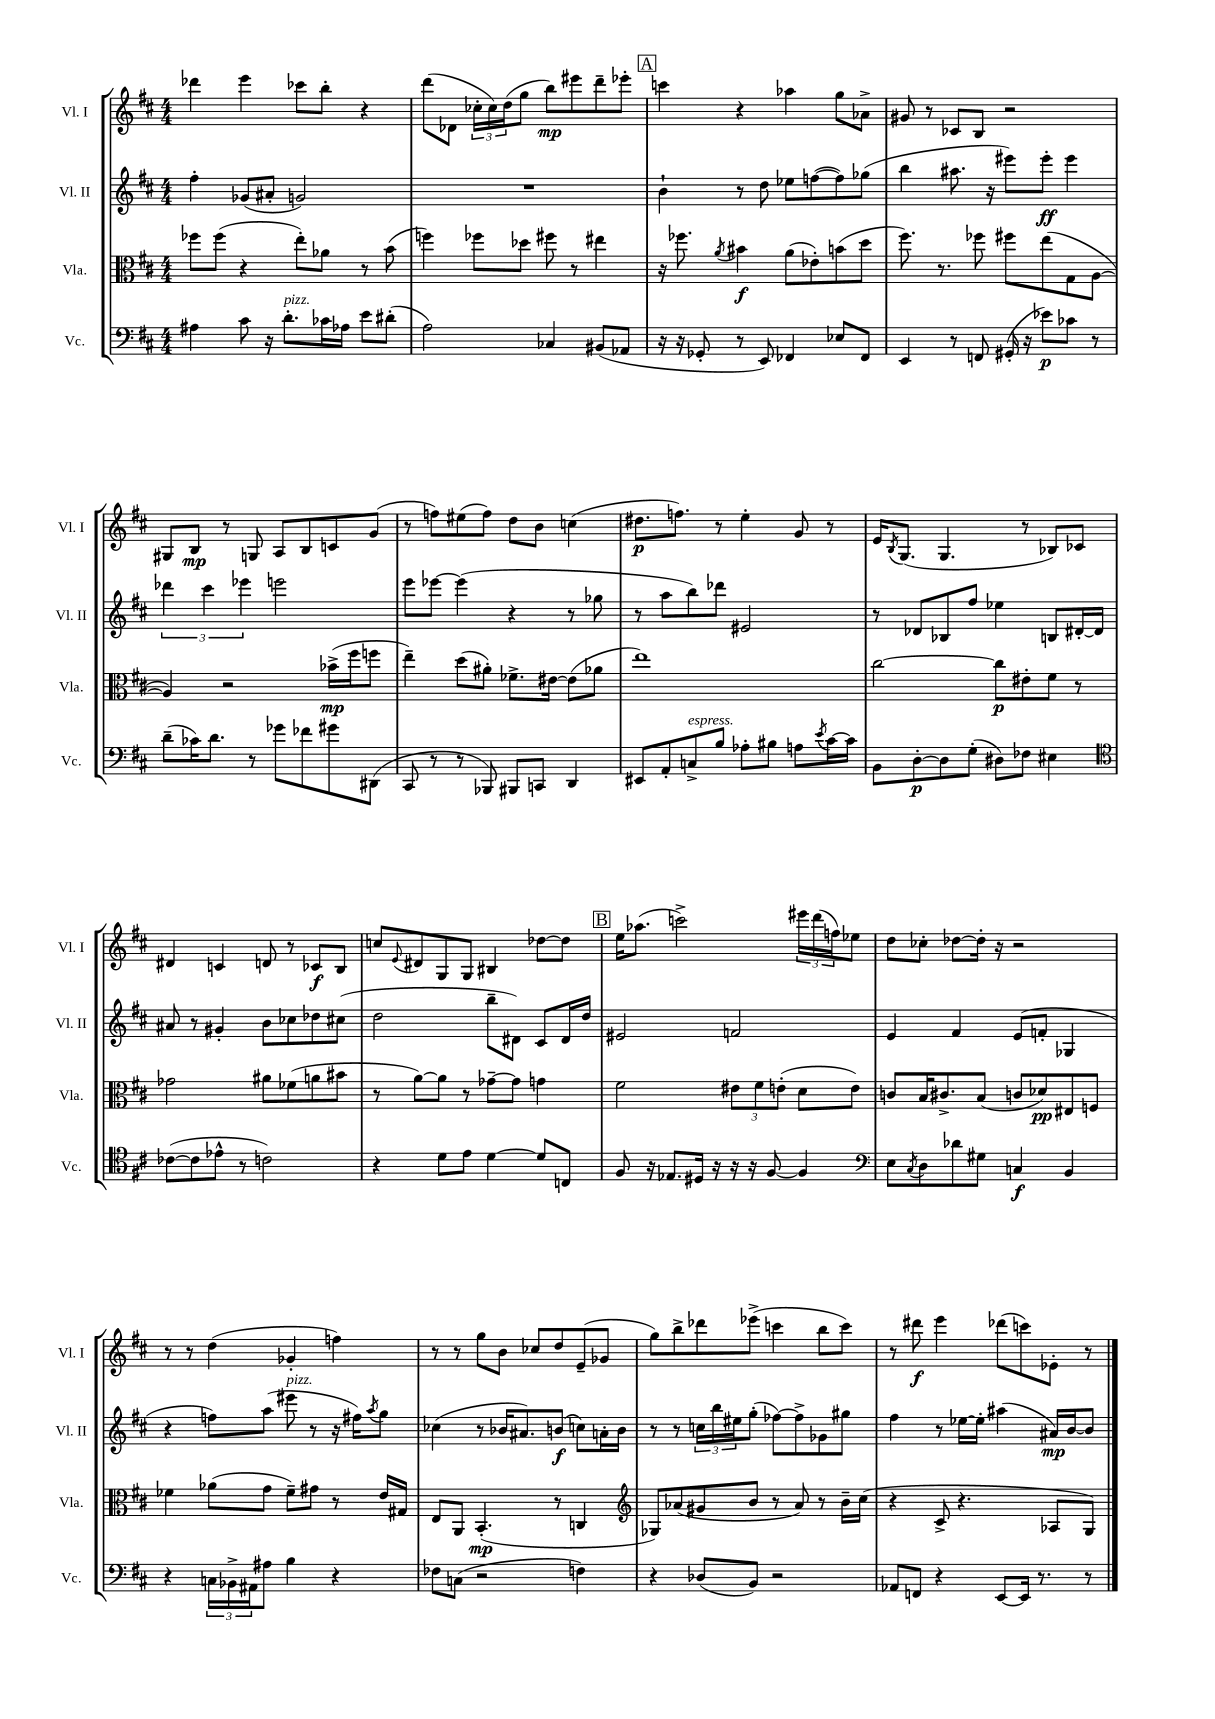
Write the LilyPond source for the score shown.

<<
\new StaffGroup <<
\new Staff = "s0" \with { instrumentName = "Vl. I" shortInstrumentName = "Vl. I" } {
    \clef treble \key d \major \numericTimeSignature \time 4/4
    des'''4 e'''4 ces'''8 b''8-. r4 |
    d'''8( des'8 \tuplet 3/2 { ces''16-. ces''16) d''16( } g''8 b''8\mp) eis'''8 d'''8-- ees'''8-. |
    \mark \markup { \box "A" } c'''4 r4 aes''4 g''8 aes'8-> |
    gis'8 r8 ces'8 b8 r2 |
    gis8 b8\mp r8 g8 a8 b8 c'8 g'8( |
    r8 f''8) eis''8( f''8) d''8 b'8 c''4( |
    dis''8.\p f''8.) r8 e''4-. g'8 r8 |
    e'16 \acciaccatura { b8 } g8.( g4. r8 bes8) ces'8 |
    dis'4 c'4 d'8 r8 ces'8\f b8 |
    c''8 \appoggiatura { e'8 } dis'8 g8 g8 bis4 des''8~ des''8 |
    \mark \markup { \box "B" } e''16 aes''8.( c'''2->) \tuplet 3/2 { eis'''16 d'''16( f''16) } ees''8 |
    d''8 ces''8-. des''8~ des''16-. r16 r2 |
    r8 r8 d''4( ges'4-. f''4) |
    r8 r8 g''8 b'8 ces''8 d''8 e'8--( ges'8 |
    g''8) b''8-> des'''8 ees'''8->( c'''4 b''8 c'''8) |
    r8 dis'''8\f e'''4 des'''8( c'''8) ees'8-. r8 \bar "|." |
}
\new Staff = "s1" \with { instrumentName = "Vl. II" shortInstrumentName = "Vl. II" } {
    \clef treble \key d \major \numericTimeSignature \time 4/4
    fis''4-. ges'8( ais'8-. g'2) |
    R1 |
    \mark \markup { \box "A" } b'4-! r8 d''8 ees''8 f''8~( f''8) ges''8( |
    b''4 ais''8. r16 eis'''8) eis'''8-.\ff eis'''4 |
    \tuplet 3/2 { des'''4 cis'''4 ees'''4 } e'''2 |
    e'''8 ees'''8~ ees'''4( r4 r8 ges''8 |
    r8 a''8 b''8) des'''8 eis'2 |
    r8 des'8 bes8 fis''8 ees''4 b8 dis'16~-. dis'16 |
    ais'8 r8 gis'4-. b'8 ces''8 des''8 cis''8( |
    d''2 b''8-- dis'8) cis'8 dis'16 d''16 |
    \mark \markup { \box "B" } eis'2 f'2 |
    e'4 fis'4 e'8( f'8-. ges4 |
    r4 f''8) a''8( eis'''8^\markup { \italic "pizz." } r8 r16 fis''16) \acciaccatura { a''8 } g''8 |
    ces''4( r8 bes'16 ais'8.) b'8\f( c''8) a'16-. b'16 |
    r8 r8 \tuplet 3/2 { c''16 b''16 eis''16 } g''8-.( fes''8~) fes''8-> ges'8 gis''8 |
    fis''4 r8 ees''16~ ees''16-. ais''4( ais'16\mp) b'16~ b'8 \bar "|." |
}
\new Staff = "s2" \with { instrumentName = "Vla." shortInstrumentName = "Vla." } {
    \clef alto \key d \major \numericTimeSignature \time 4/4
    fes''8 fes''8( r4 e''8-.) aes'8 r8 b'8( |
    f''4) fes''8 des''8 fis''8 r8 eis''4 |
    \mark \markup { \box "A" } r16 fes''8. \acciaccatura { a'8 } bis'4\f a'8( ees'8-.) b'8( d''8 |
    fis''8.) r8. fes''8 fis''8 e''8( g8 a8~ |
    a4) r2 bes'16->\mp( fis''16 f''8 |
    e''4--) d''8( ais'8-.) fes'8.-> eis'16~ eis'8( aes'8 |
    e''1) |
    cis''2~ cis''8\p eis'8-. fis'8 r8 |
    ges'2 ais'8 fes'8( a'8 bis'8 |
    r8 a'8~) a'8 r8 ges'8~-- ges'8 g'4 |
    \mark \markup { \box "B" } fis'2 \tuplet 3/2 { eis'8 fis'8 e'8-.( } d'8 e'8) |
    c'8 b16 cis'8.-> b8( c'8 des'8\pp) eis8 f8 |
    fes'4 aes'8( g'8 fes'8--) gis'8 r8 e'16 gis16 |
    e8 a,8 b,4.-.\mp( r8 c4 |
    \clef treble ges8) aes'8( gis'8 b'8 r8 aes'8) r8 b'16-- cis''16( |
    r4 cis'8-> r4. aes8 g8) \bar "|." |
}
\new Staff = "s3" \with { instrumentName = "Vc." shortInstrumentName = "Vc." } {
    \clef bass \key d \major \numericTimeSignature \time 4/4
    ais4 cis'8 r16 d'8.-.^\markup { \italic "pizz." } ces'16 aes16 e'8 dis'8-.( |
    a2) ces4 bis,8( aes,8 |
    \mark \markup { \box "A" } r16 r16 ges,8-. r8 e,8) fes,4 ees8 fes,8 |
    e,4 r8 f,8 gis,16-.( r16 ees'8\p) ces'8 r8 |
    d'8--( ces'16) d'8. r8 ges'8 fes'8 gis'8 dis,8( |
    cis,8 r8 r8 bes,,8) bis,,8 c,8 d,4 |
    eis,8 a,8-. c8->^\markup { \italic "espress." } b8 aes8-. bis8 a8 \acciaccatura { e'8 } cis'16~ cis'16 |
    b,8 d8~-.\p d8 g8-.( dis8) fes8 eis4 |
    \clef tenor ces'8~( ces'8 ees'8-^ r8 c'2) |
    r4 d'8 e'8 d'4~ d'8 c8 |
    \mark \markup { \box "B" } fis8 r16 ees8. dis16 r16 r16 r16 fis8~ fis4 |
    \clef bass e8 \acciaccatura { cis8 } d8 des'8 gis8 c4\f b,4 |
    r4 \tuplet 3/2 { c16 bes,16-> ais,16 } ais8 b4 r4 |
    fes8 c8( r2 f4) |
    r4 des8( b,8) r2 |
    aes,8 f,8 r4 e,8~ e,16 r8. r8 \bar "|." |
}
>>
>>
\layout { \context { \Score \remove "Bar_number_engraver" } }
